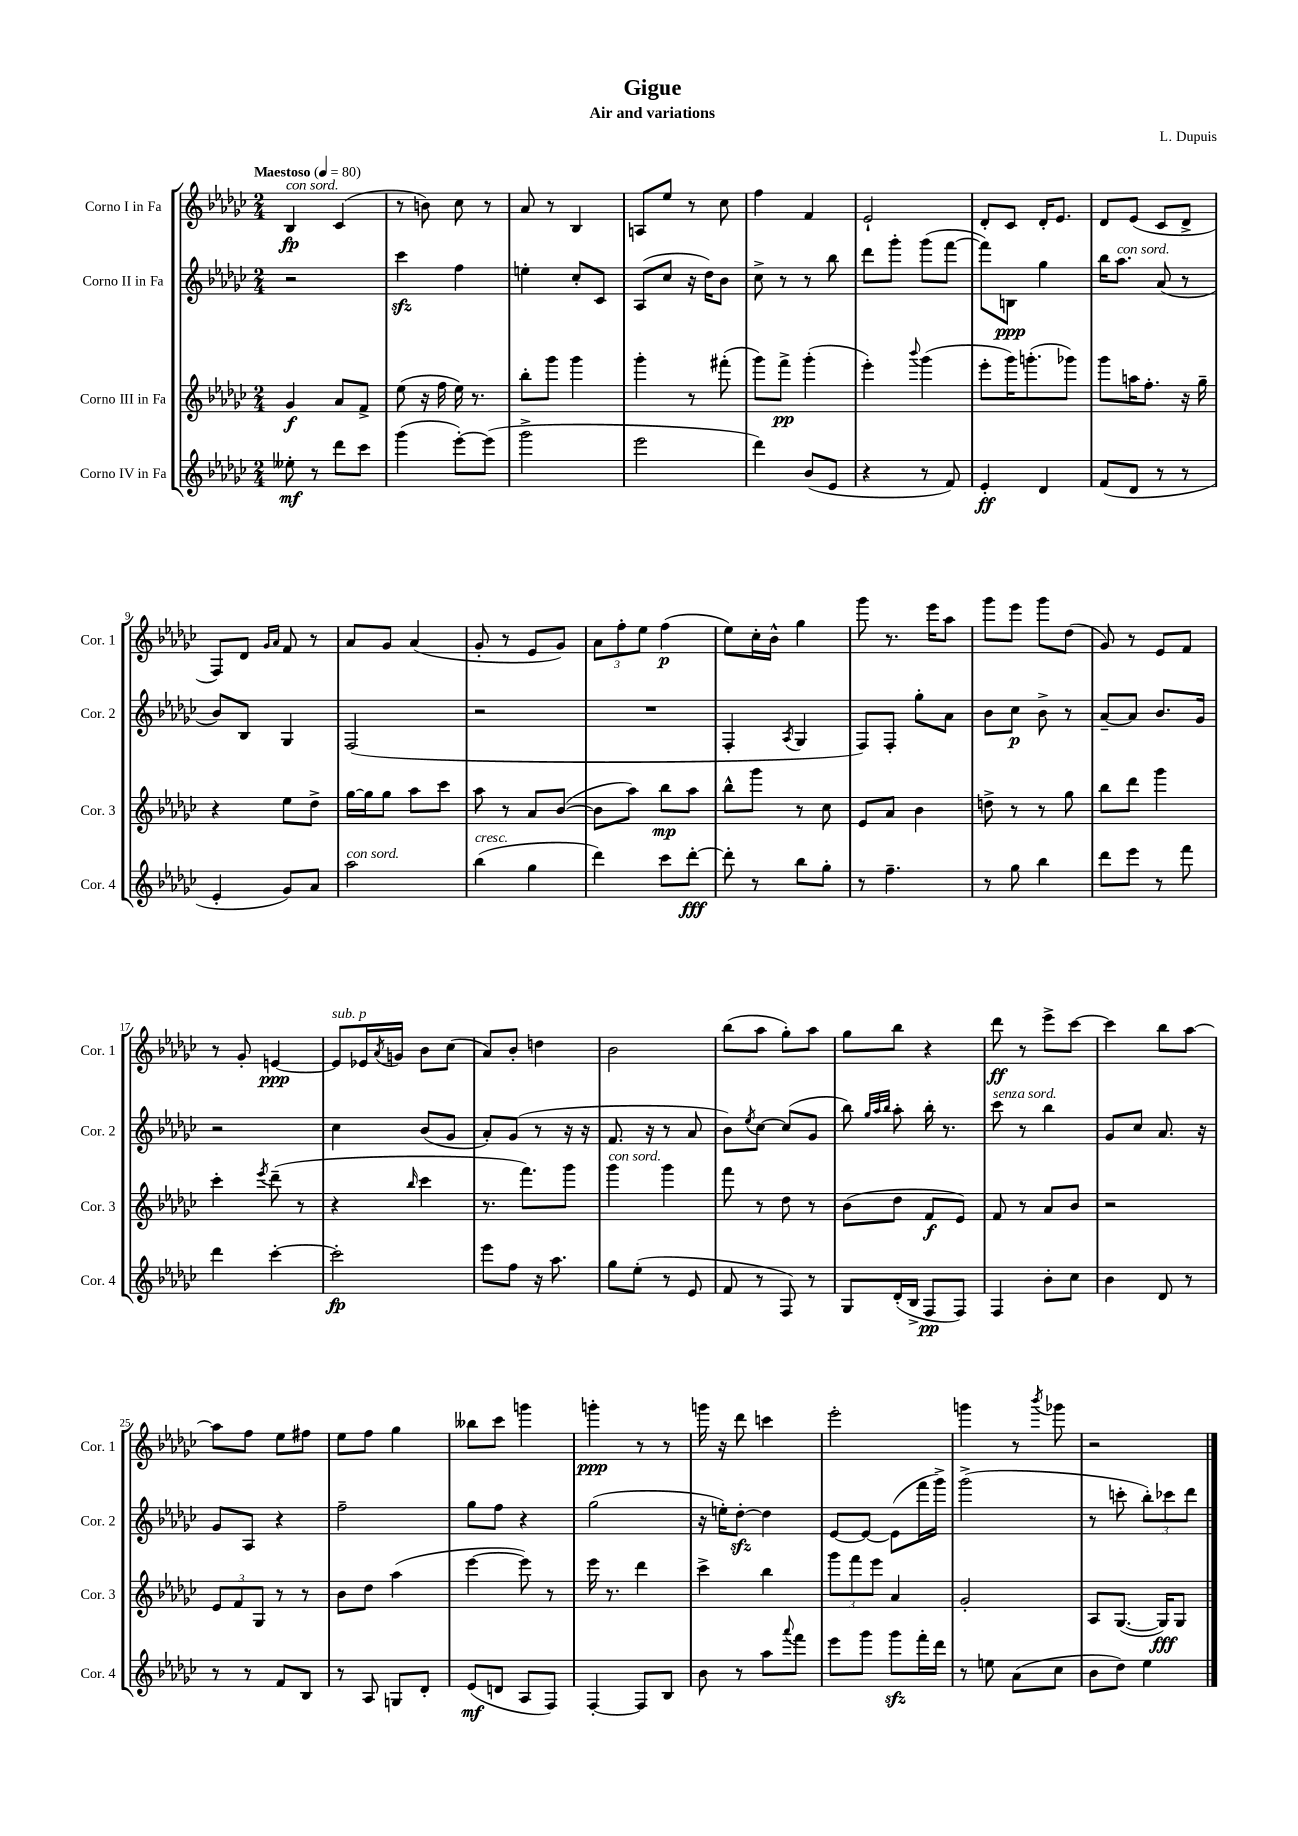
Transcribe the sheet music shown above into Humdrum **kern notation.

**kern	**kern	**kern	**kern
*staff4	*staff3	*staff2	*staff1
*clefG2	*clefG2	*clefG2	*clefG2
*k[b-e-a-d-g-c-]	*k[b-e-a-d-g-c-]	*k[b-e-a-d-g-c-]	*k[b-e-a-d-g-c-]
*M2/4	*M2/4	*M2/4	*M2/4
*MM80	*MM80	*MM80	*MM80
8ee--'	4g-	2r	4B-
8r	.	.	.
8ddd-	8a-	.	(4c-
8ccc-	8f^	.	.
=	=	=	=
(4ggg-	(8ee-	4ccc-	8r
.	16r	.	8b)
.	16ff	.	.
[8eee-')	16ee-)	4ff	8cc-
.	8.r	.	.
(8eee-]	.	.	8r
=	=	=	=
2ggg-^	8bb-'	4ee'	8a-
.	8ggg-	.	8r
.	4ggg-	8cc-'	4B-
.	.	8c-	.
=	=	=	=
2eee-	4ggg-'	(8A-	8A
.	.	8cc-	8ee-
.	8r	16r	8r
.	.	16dd-)	.
.	(8fff#'	8b-	8cc-
=	=	=	=
4ddd-)	8ggg-)	8cc-^	4ff
.	8fff^	8r	.
(8b-	(4ggg-'	8r	4f
8e-	.	8bb-	.
=	=	=	=
4r	4eee-')	8ddd-	2e-`
.	.	8ggg-'	.
.	8qqbbb-	.	.
8r	(4ggg-	(8ggg-	.
8f)	.	[8fff	.
=	=	=	=
4e-'	8eee-'	8fff])	8d-'
.	16ggg-)	8B	8c-
.	(8.ggg'	.	.
4d-	.	4gg-	16d-'
.	.	.	8.e-
.	8ggg-)	.	.
=	=	=	=
(8f	8ggg-	16bb-	8d-
.	.	8.aa-	.
8d-	16aa	.	(8e-
.	8.ff'	.	.
8r	.	(8a-	8c-
8r	16r	8r	8d-^
.	16gg-~	.	.
=	=	=	=
4e-'	4r	8b-)	8F)
.	.	8B-	8d-
.	.	.	16qqg-
.	.	.	16qqa-
8g-)	8ee-	4G-	8f
8a-	8dd-^	.	8r
=	=	=	=
2aa-	[16gg-	(2F	8a-
.	16gg-]	.	.
.	8gg-	.	8g-
.	8aa-	.	(4a-
.	8ccc-	.	.
=	=	=	=
(4bb-	8aa-	2r	8g-'
.	8r	.	8r
4gg-	8a-	.	8e-
.	([8b-	.	8g-)
=	=	=	=
4ddd-)	8b-]	2r	12a-
.	.	.	12ff'
.	8aa-)	.	.
.	.	.	12ee-
8ccc-	8bb-	.	(4ff
[8ddd-'	8aa-	.	.
=	=	=	=
8ddd-']	8bb-^^	4F'	8ee-)
8r	8ggg-	.	16cc-'
.	.	.	16b-^^
.	.	8qA-	.
8bb-	8r	4G-	4gg-
8gg-'	8cc-	.	.
=	=	=	=
8r	8e-	8F)	8ggg-
4.ff~	8a-	8F'	8.r
.	4b-	8gg-'	.
.	.	.	16eee-
.	.	8a-	8aa-
=	=	=	=
8r	8dd^	8b-	8ggg-
8gg-	8r	8cc-	8eee-
4bb-	8r	8b-^	8ggg-
.	8gg-	8r	(8dd-
=	=	=	=
8ddd-	8bb-	[8a-~	8g-)
8eee-	8ddd-	8a-]	8r
8r	4ggg-	8.b-	8e-
8fff	.	.	8f
.	.	16g-	.
=	=	=	=
4ddd-	4ccc-'	2r	8r
.	.	.	8g-'
.	8qeee-	.	.
[4ccc-'	(8ddd-~	.	[4e
.	8r	.	.
=	=	=	=
2ccc-']	4r	4cc-	8e]
.	.	.	16e-
.	.	.	8qa-
.	.	.	16g
.	16qqbb-	.	.
.	4ccc-	(8b-	8b-
.	.	8g-	(8cc-
=	=	=	=
8eee-	8.r	8a-')	8a-)
8ff	.	(8g-	8b-'
.	8.fff)	.	.
16r	.	8r	4dd
8.aa-	.	.	.
.	8ggg-	16r	.
.	.	16r	.
=	=	=	=
8gg-	4ggg-	8.f	2b-
(8ee-'	.	.	.
.	.	16r	.
8r	4ggg-	8r	.
8e-	.	8a-	.
=	=	=	=
8f	8fff	8b-)	(8bb-
.	.	8qee-	.
8r	8r	[8cc-	8aa-
8F)	8dd-	(8cc-]	8gg-')
8r	8r	8g-	8aa-
=	=	=	=
8G-	(8b-	8bb-)	8gg-
.	.	32qqgg-	.
.	.	32qqaa-	.
.	.	32qqbb-	.
(16d-'	8dd-	8aa-'	8bb-
16B-^	.	.	.
8F	8f	16bb-'	4r
.	.	8.r	.
8F)	8e-)	.	.
=	=	=	=
4F	8f	8ccc-	8ddd-
.	8r	8r	8r
8b-'	8a-	4bb-	8eee-^
8cc-	8b-	.	[8ccc-
=	=	=	=
4b-	2r	8g-	4ccc-]
.	.	8cc-	.
8d-	.	8.a-	8bb-
8r	.	.	[8aa-
.	.	16r	.
=	=	=	=
8r	12e-	8g-	8aa-]
.	12f	.	.
8r	.	8A-	8ff
.	12G-	.	.
8f	8r	4r	8ee-
8B-	8r	.	8ff#
=	=	=	=
8r	8b-	2ff~	8ee-
8A-	8dd-	.	8ff
8G	(4aa-	.	4gg-
8d-'	.	.	.
=	=	=	=
(8e-	[4eee-	8gg-	8bb--
8d	.	8ff	8ccc-
8A-	8eee-])	4r	4ggg
8F)	8r	.	.
=	=	=	=
[4F'	16eee-	(2gg-	4ggg'
.	8.r	.	.
8F]	4ddd-	.	8r
8B-	.	.	8r
=	=	=	=
8b-	4ccc-^	16r	16ggg
.	.	16ee')	16r
8r	.	[8dd-'	8ddd-
8aa-	4bb-	4dd-]	4ccc
8qqaaa-	.	.	.
8fff	.	.	.
=	=	=	=
8eee-	12ggg-	[8e-	2eee-'
.	12fff	.	.
8ggg-	.	8e-_	.
.	12eee-	.	.
8ggg-	4a-	(8e-]	.
16fff'	.	16fff	.
16ddd-	.	16ggg-^)	.
=	=	=	=
8r	2g-'	(2ggg-^	4ggg
8ee	.	.	.
(8a-	.	.	8r
.	.	.	8qbbb-
8cc-	.	.	8ggg-
=	=	=	=
8b-	8A-	8r	2r
8dd-)	([8.G-	8ccc'	.
4ee-	.	12bb-')	.
.	16G-])	.	.
.	.	12ccc-	.
.	8G-	.	.
.	.	12ddd-	.
==	==	==	==
*-	*-	*-	*-
